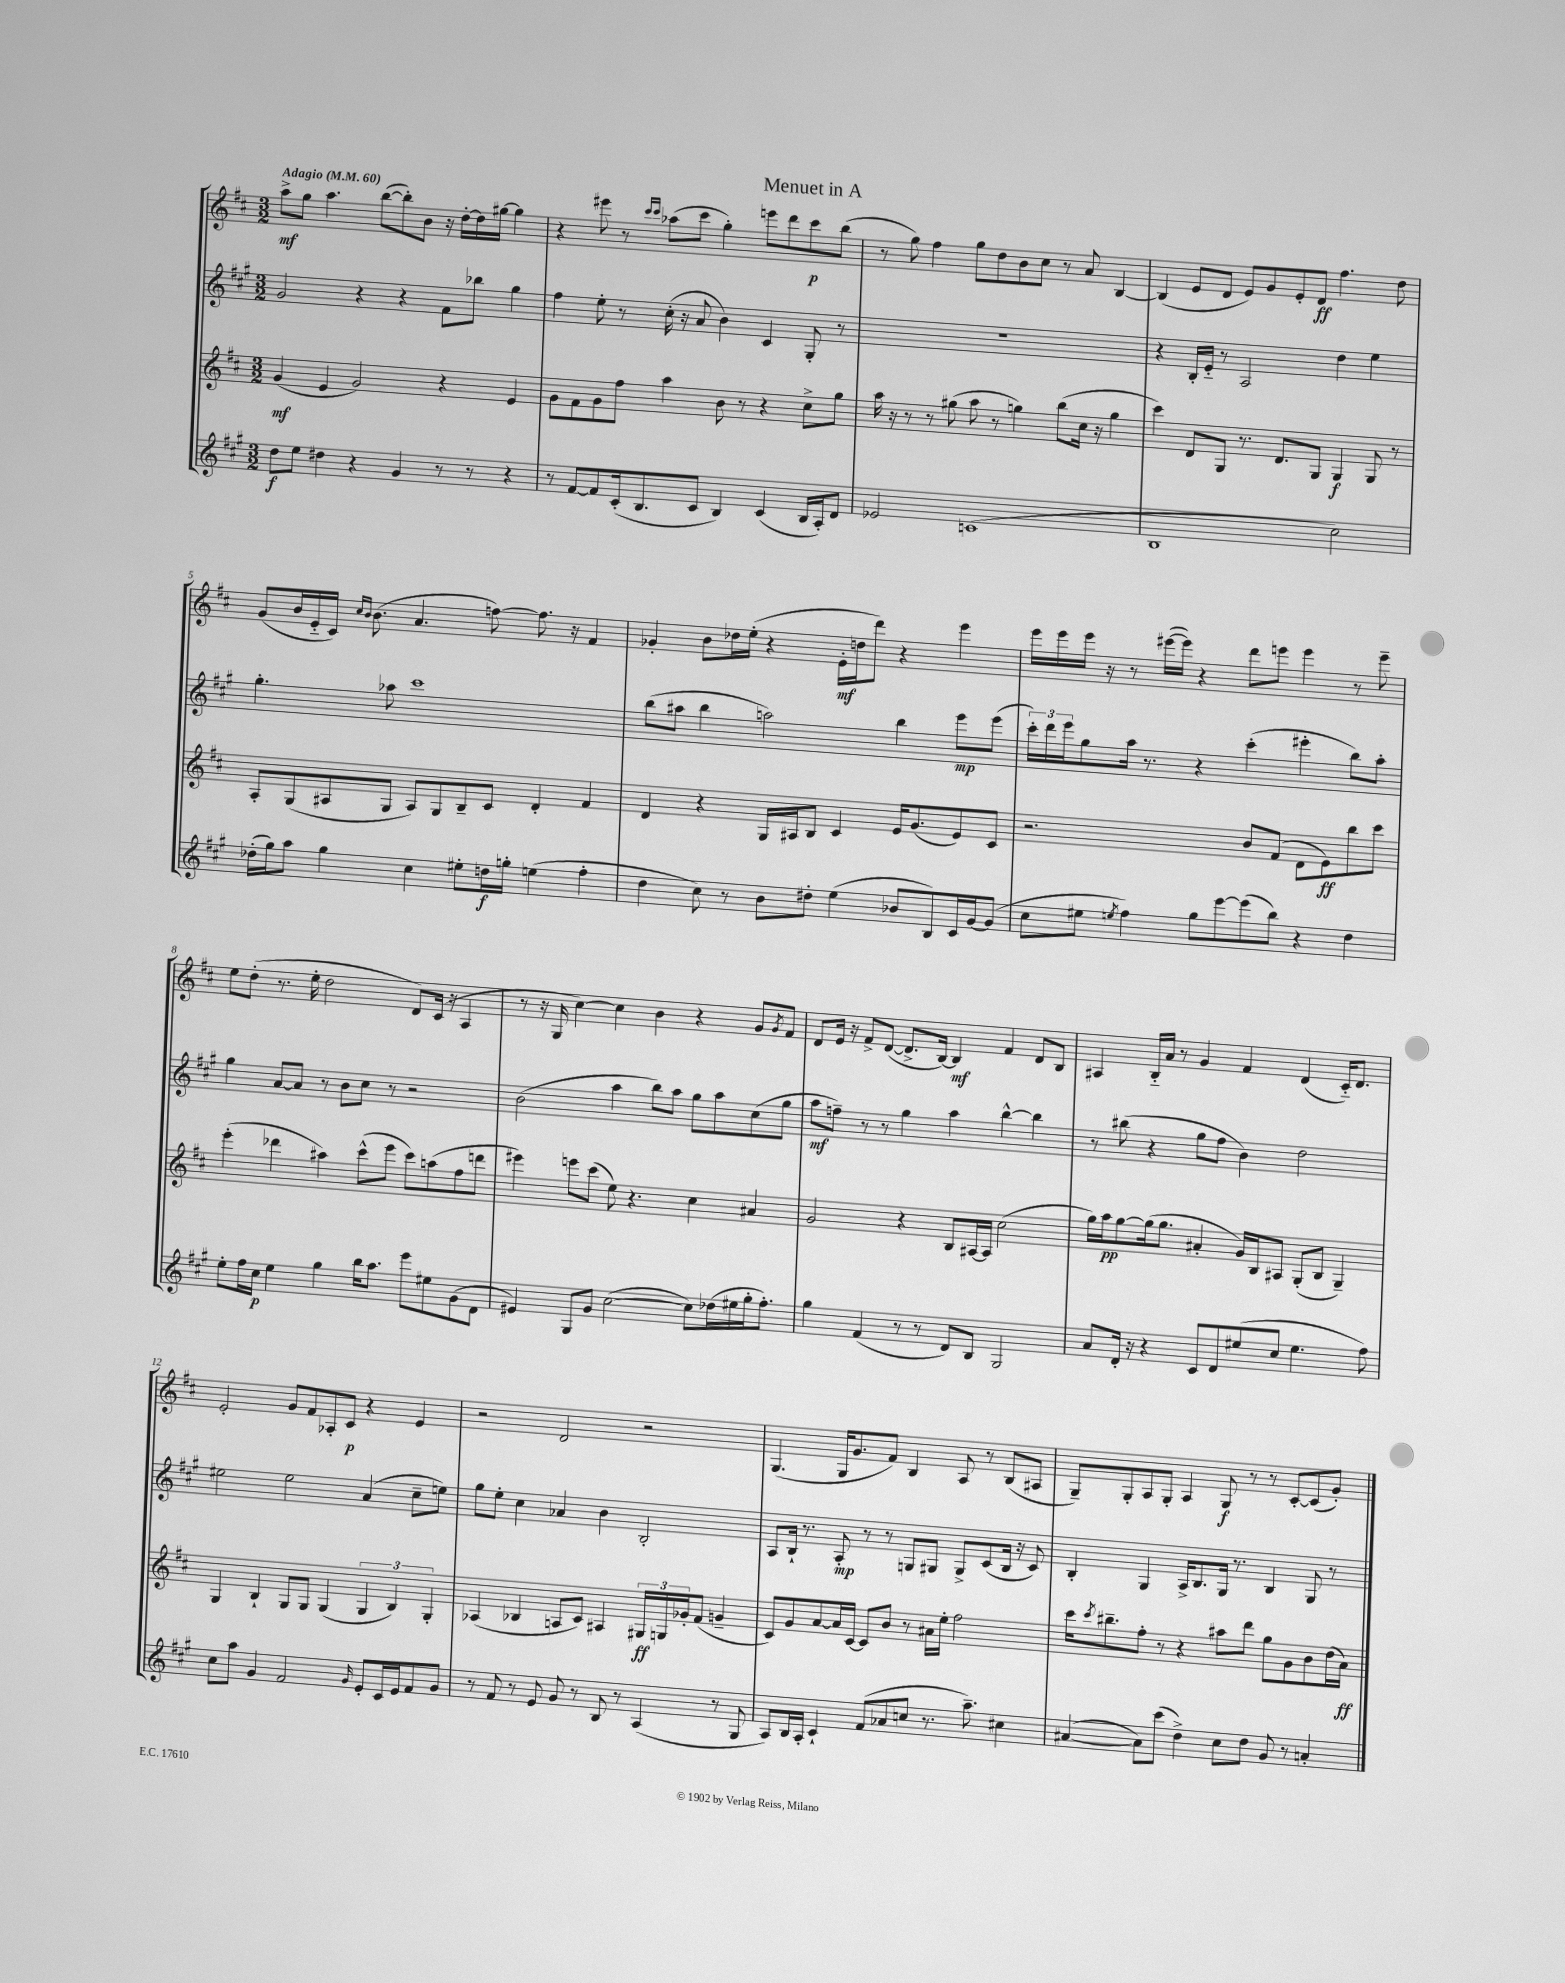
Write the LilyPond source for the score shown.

\header { title = "Menuet in A" }
<<
\new StaffGroup <<
\new Staff = "s0" {
    \clef treble \key d \major \numericTimeSignature \time 3/2 \tempo "Adagio" 4 = 60
    a''8->\mf g''8 a''4. b''8~( b''8-.) b'8 r16 d''16~-. d''16 gis''16~ gis''4 |
    r4 eis'''8 r8 \grace { cis'''16 cis'''16 } aes''8( cis'''8 g''4-.) e'''8 d'''8 cis'''8\p b''8( |
    r8 g''8) fis''4 g''8 d''8 b'8 cis''8 r8 a'8 b4~ |
    b4( e'8 d'8 e'8) g'8 e'8-. d'8\ff fis''4. d''8 |
    g'8( b'16 e'16-_ cis'16) \grace { cis''16 b'16 } b'8.( a'4. f''8~) f''8. r16 fis'4 |
    ges'4-. b'8 des''16 e''16-.( r4 e'16-.\mf d''16 d'''8) r4 e'''4 |
    e'''16 e'''16 e'''16 r16 r8 eis'''16~( eis'''16) r4 d'''8 e'''8 e'''4 r8 e'''8-- |
    e''8 d''8-.( r8. e''16-. d''2 d'8) cis'16( r16 a4 |
    r8 r16 g16 cis''4~) cis''4 b'4 r4 g'8 \acciaccatura { g'8 } fis'8 |
    d'8 e'16 r16 fis'8-> d'8~( d'8.-> b16~) b4\mf fis'4 d'8 b8 |
    ais4 b16-_ a'16 r8 g'4 fis'4 d'4( cis'16-_) d'8. |
    e'2-. g'8 fis'8 aes8-. cis'8\p r4 e'4 |
    r2 d'2 r2 |
    g4.( g16 g'8. fis'8) b4 a8 r8 b8( ais8 |
    g8--) g8-. a8 g8-. a4 g8\f r8 r8 cis'8~-. cis'8( g'8-.) \bar "|." |
}
\new Staff = "s1" {
    \clef treble \key a \major \numericTimeSignature \time 3/2
    gis'2 r4 r4 fis'8 bes''8 gis''4 |
    fis''4 e''8-. r8 cis''16-.( r16 a'8 b'4) cis'4 gis8-. r8 |
    R1. |
    r4 b16-. e'16-_ r8 a2 d''4 e''4 |
    gis''4.-. aes''8 cis'''1 |
    b''8( ais''8 b''4 a''2) b''4 e'''8\mp e'''8( |
    \tuplet 3/2 { cis'''16-.) d'''16 e'''16 } gis''8 a''16 r8. r4 cis'''4-.( eis'''4-. b''8) a''8-. |
    gis''4 a'8~ a'8 r8 b'8 cis''8 r8 r2 |
    b'2( a''4 b''8) a''8 gis''8 a''8 cis''8( gis''8 |
    a''8\mf f''8--) r8 r8 gis''4 a''4 b''4~-^ b''4 |
    r8 bis''8( r4 gis''8 fis''8 b'4) d''2 |
    eis''2 eis''2 a'4( cis''8-- e''8) |
    gis''8 e''8-. cis''4 aes'4 b'4 b2-. |
    a8 b16-! r8. a8-.\mp r8 r8 g8 gis8 gis8-> cis'8( b16 r16 cis'8) |
    b4-. gis4 a16-> b8. gis16 r8. b4 gis8 r8 \bar "|." |
}
\new Staff = "s2" {
    \clef treble \key d \major \numericTimeSignature \time 3/2
    g'4\mf( e'4 g'2) r4 e'4 |
    g'8 fis'8 g'8 fis''8 a''4 b'8 r8 r4 cis''8-> g''8 |
    a''16 r16 r8 r8 gis''8( a''8 r8 g''4) b''8( cis''16 r16 g''4 |
    cis'''4) d'8 g8 r8. d'8. g8 g4\f g8 r8 |
    a8-. g8( ais8 g8 ais8) g8 b8-- cis'8 d'4-. fis'4 |
    d'4 r4 g16 ais16 b8 cis'4 e'16 g'8.( e'8) cis'8 |
    r2. b'8 fis'8( d'8 e'8\ff) b''8 cis'''8 |
    e'''4-.( des'''4 ais''4) cis'''8-^( e'''8 cis'''8) a''8( fis''8 d'''8 |
    eis'''4) e'''8 cis'''8( e''8) r4. cis''4 ais'4 |
    g'2 r4 b8 ais16~ ais16 cis''2( |
    g''16) a''16\pp g''8~ g''16( g''8. ais'4-. g'16) b16 ais8 g8-.( b8 g4--) |
    g4 b4-! g8 g8 g4( \tuplet 3/2 { g4 b4) g4-. } |
    aes4( bes4 a8 cis'8) ais4 \tuplet 3/2 { gis16\ff g16 ges'16-. } fis'8( g'4-- |
    cis'8) g'8 a'8~ a'16 cis'16~ cis'8 b'8 r8 ais'16 e''16-. fis''2 |
    cis'''16 \acciaccatura { cis'''8 } bis''8.-- fis''8-. r8 r4 ais''8 d'''8 g''8 g'8 b'8 d''16( a'16\ff) \bar "|." |
}
\new Staff = "s3" {
    \clef treble \key a \major \numericTimeSignature \time 3/2
    d''8\f e''8 dis''4 r4 gis'4 r8 r8 r4 |
    r8 fis'8~ fis'8 cis'16-.( b8. cis'8 b4) cis'4( b16 a16-.) d'8 |
    ees'2 c'1( |
    b1 cis''2) |
    des''16-.( gis''16) a''8 gis''4 cis''4 eis''8-. d''16\f g''16-. e''4( fis''4-. |
    d''4 cis''8) r8 b'8 dis''8-. e''4( bes'8 b8) cis'16 gis'16~ gis'8( |
    cis''8 eis''8 \acciaccatura { e''8 } fis''4) gis''8 e'''8~ e'''8( b''8) r4 d''4 |
    e''8-. fis''16 cis''16\p e''4 gis''4 b''16 a''8. e'''8 eis''8 gis'8( d'8 |
    eis'4) gis8 gis'8 cis''2~( cis''8) des''16( eis''16 gis''16-. fis''8.-.) |
    gis''4 fis'4( r8 r8 d'8) b8 gis2 |
    a'8 d'16-. r16 r4 cis'8 d'8 eis''8( cis''8 eis''4. fis''8) |
    cis''8 a''8 gis'4 fis'2 \grace { gis'16 } e'8-. cis'16 e'16 fis'8 gis'8 |
    r8 fis'8 r8 e'8 gis'8 r8 b8 r8 a4( r8 gis8 |
    a8) b16 a16-. cis'4-! fis'8( aes'8 c''8 r8. a''8.--) cis''4 |
    ais'4~( ais'8) cis'''8( d''4->) cis''8 d''8 gis'8 r8 a'4-. \bar "|." |
}
>>
>>
